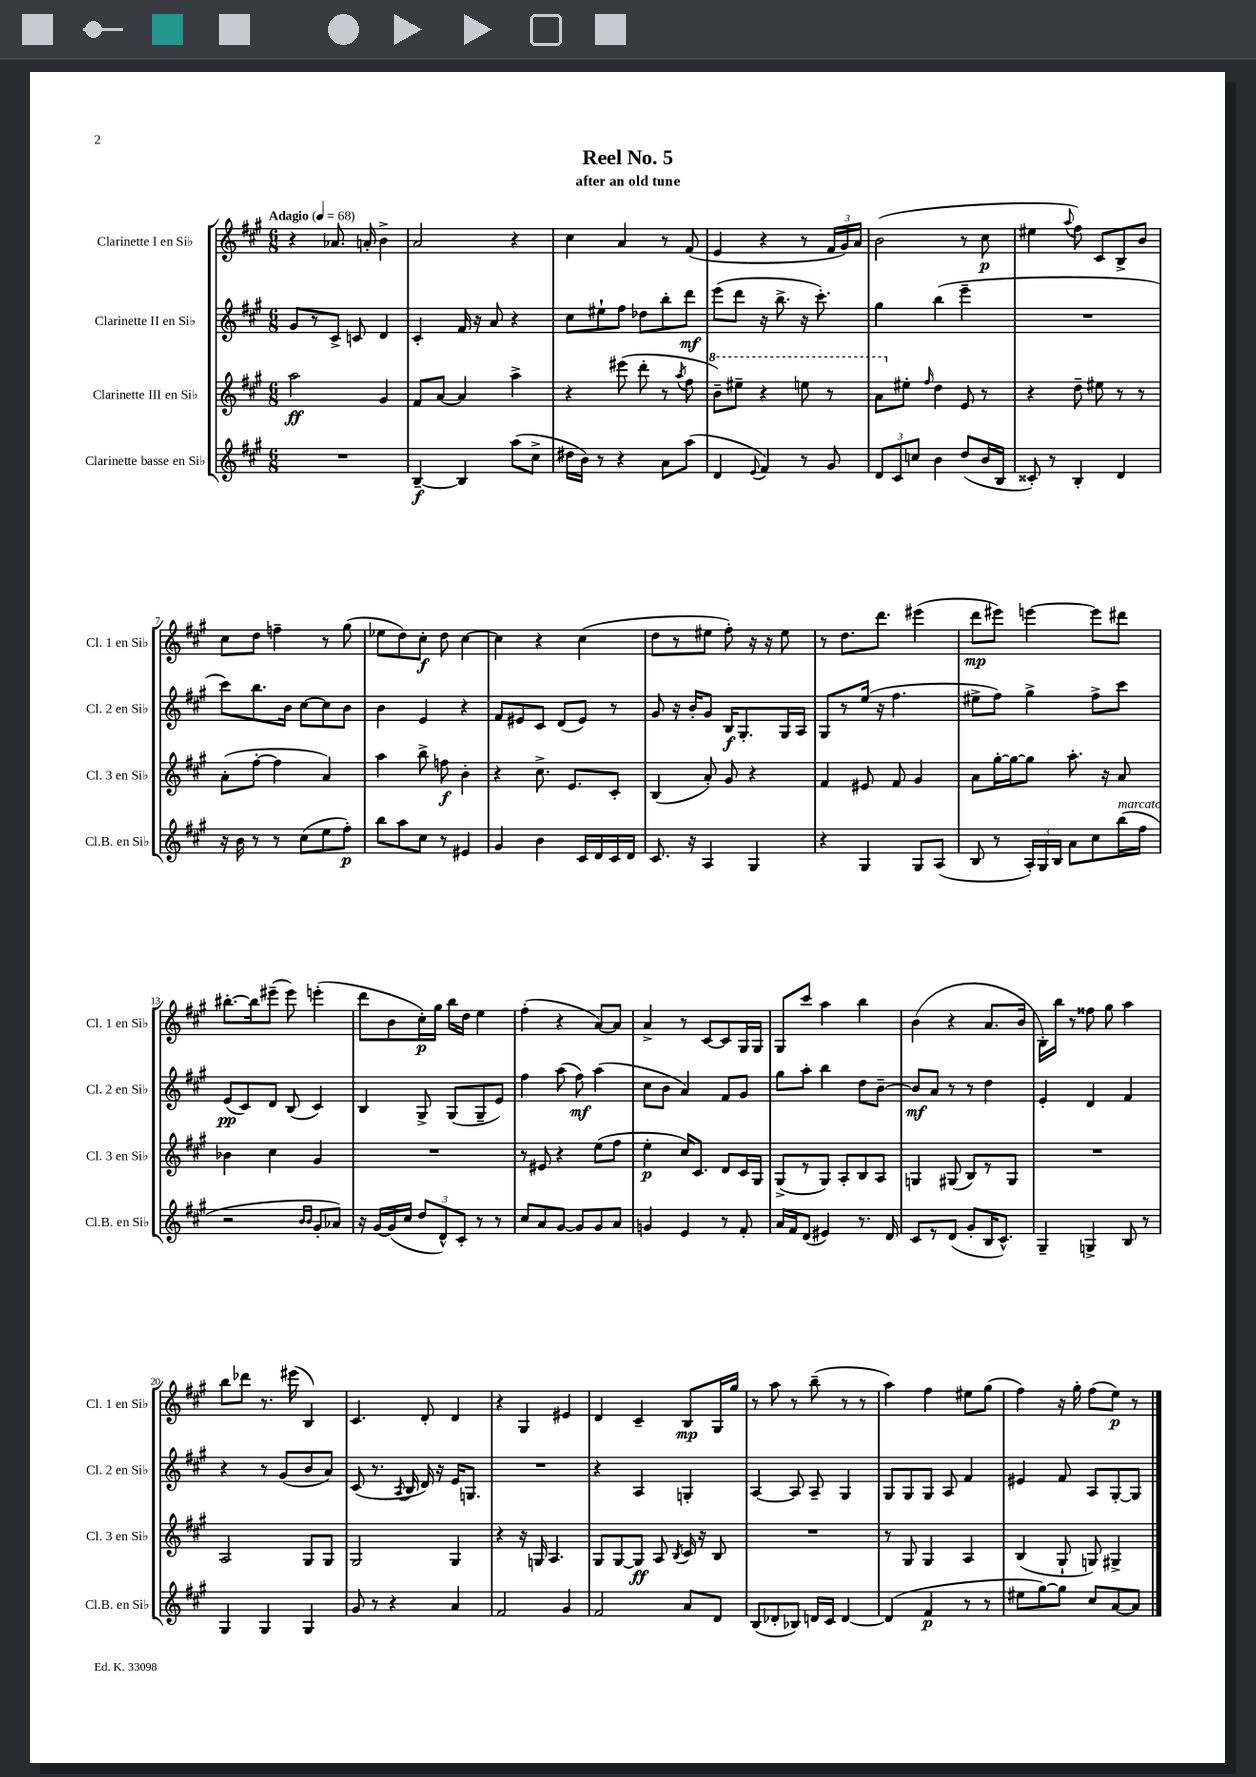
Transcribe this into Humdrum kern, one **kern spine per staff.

**kern	**kern	**kern	**kern
*staff4	*staff3	*staff2	*staff1
*clefG2	*clefG2	*clefG2	*clefG2
*k[f#c#g#]	*k[f#c#g#]	*k[f#c#g#]	*k[f#c#g#]
*M6/8	*M6/8	*M6/8	*M6/8
*MM68	*MM68	*MM68	*MM68
2.r	2aa	8g#	4r
.	.	8r	.
.	.	8c#^	8.a-
.	.	8c	.
.	.	.	16a'
.	4g#	4d	4b^
=	=	=	=
[4B~	8f#	4c#'	2a
.	[8a	.	.
4B]	4a]	16f#	.
.	.	16r	.
.	.	8a	.
(8aa	4aa^	4r	4r
8cc#^	.	.	.
=	=	=	=
16dd#	4r	8cc#	4cc#
16b)	.	.	.
8r	.	8ee#`	.
4r	(8eee#	8ff#	4a
.	8ddd'	8dd-	.
8a	8r	8bb'	8r
.	8qaa	.	.
(8aa	8ff#	8ddd	(8f#
=	=	=	=
4d	8bb~)	(8eee	4e
.	8eee#~	8ddd	.
8qqe	.	.	.
4f#)	4r	16r	4r
.	.	8.bb^	.
8r	8eee	16r	8r
.	.	8.ccc#')	.
8g#	8r	.	24f#
.	.	.	24g#)
.	.	.	24a
=	=	=	=
12d	8aa	4gg#	(2b
12c#	.	.	.
.	8ee#'	.	.
12cc	.	.	.
.	16qqff#	.	.
4b	4dd	(4bb	.
(8dd	8e	4eee~	8r
16b	8r	.	8cc#
16B	.	.	.
=	=	=	=
8c##')	4r	2.r	4ee#
8r	.	.	.
.	.	.	8qqaa
4B'	8dd~	.	8ff#)
.	8ee#	.	8c#
4d	8r	.	8B^
.	8r	.	8b
=	=	=	=
16r	(8a'	8ccc#)	8cc#
16b	.	.	.
8r	[8ff#'	8.bb	8dd
8r	4ff#]	.	4ff~
.	.	16b	.
(8cc#	.	[8cc#	.
8ee	4a)	8cc#]	8r
8ff#')	.	8b	(8gg#
=	=	=	=
8bb	4aa	4b	8ee-
8aa	.	.	8dd)
8cc#	8bb^	4e	8cc#'
8r	8ff	.	8dd
4e#	4b'	4r	[4cc#
=	=	=	=
4g#	4r	8f#	4cc#]
.	.	8e#	.
4b	8.cc#^	8c#	4r
.	.	(8d	.
.	8.e	.	.
16c#	.	8e#)	(4cc#
16d	.	.	.
16c#	8c#'	8r	.
16d	.	.	.
=	=	=	=
8.c#	(4B	8g#	8dd
.	.	16r	8r
16r	.	16b'	.
4A	8a')	8g#	8ee#
.	8g#	16B	8ff#')
.	.	8.G#'	.
4G#	4r	.	16r
.	.	.	16r
.	.	16G#	8ee#
.	.	16A	.
=	=	=	=
4r	4f#	8G#	8r
.	.	8r	8.dd
4G#	8e#	(16ee	.
.	.	16r	8.ddd
.	8f#	4.ff#	.
8G#	4g#	.	(4eee#
(8A	.	.	.
=	=	=	=
8B	8a	8ee#^	8ddd
8r	[16gg#'	8ff#)	8eee#)
.	16gg#_	.	.
24A')	8gg#]	4gg#^	[4eee
24G#	.	.	.
24B	.	.	.
8a	8.aa'	.	.
8cc#	.	8ff#^	8eee]
.	16r	.	.
(16bb	8a	8ccc#	8ddd#
16ff#	.	.	.
=	=	=	=
2r	4b-	(8e	[8.bb#'
.	.	8c#)	.
.	.	.	16bb#]
.	4cc#	8d	(8eee#~
.	.	(8B	8eee#)
16qqb	.	.	.
16qqb	.	.	.
8g#'	4g#	4c#)	(4eee'
8a-)	.	.	.
=	=	=	=
16r	2.r	4B	8ddd
[16g#	.	.	.
(16g#]	.	.	8b
16cc#	.	.	.
12dd	.	8G#^	16cc#')
.	.	.	16gg#
12d^^)	.	.	.
.	.	(8G#	16bb
12c#'	.	.	.
.	.	.	16dd
8r	.	8G#~	4ee
8r	.	8e)	.
=	=	=	=
8cc#	8r	4ff#	(4ff#'
8a	8e#	.	.
[8g#	4r	(8aa	4r
8g#]	.	8ff#)	.
8g#	(8ee	(4aa	[8a)
8a	8ff#	.	8a]
=	=	=	=
4g	4ee'	8cc#	4a^
.	.	8b	.
4e	16cc#)	4a)	8r
.	8.c#	.	.
.	.	.	[8c#
8r	8d	8f#	8c#]
8f#'	16c#	8g#	16G#
.	16G#	.	16G#
=	=	=	=
16a	(8G#^	8gg#	8G#
16f#	.	.	.
(8d	8r	8aa'	8ccc#
4e#)	8G#)	4bb	4aa
.	8A'	.	.
8.r	8B	8dd	4bb
.	8A	[8b~	.
16d	.	.	.
=	=	=	=
8c#	4G	8b]	(4b
8r	.	8a	.
(8d	(8G#	8r	4r
8g#'	8B)	8r	.
16B	8r	4dd	8.a
8.c#^^)	.	.	.
.	8G#	.	.
.	.	.	16b
=	=	=	=
4G#~	2.r	4e'	16B')
.	.	.	16bb
.	.	.	8r
4G^	.	4d	8ff##
.	.	.	8gg#
8B	.	4f#	4aa
8r	.	.	.
=	=	=	=
4G#	2A	4r	8bb
.	.	.	8ddd-
4G#	.	8r	8.r
.	.	(8g#	.
.	.	.	(16eee#
4G#	8G#	8b	4B)
.	8G#	8a)	.
=	=	=	=
8g#	2G#	(8c#	4.c#
8r	.	8.r	.
4r	.	.	.
.	.	8qA	.
.	.	16B	.
.	.	16d)	8d'
.	.	16r	.
4a	4G#	16e	4d
.	.	8.G	.
=	=	=	=
2f#	4r	2.r	4r
.	16r	.	4G#
.	16G	.	.
.	4.A	.	.
4g#	.	.	4e#
=	=	=	=
2f#	8G#	4r	4d
.	[8G#	.	.
.	8G#]	4A	4c#~
.	8A	.	.
.	8qB	.	.
8a	16c#	4G'	8B
.	16r	.	.
8d	8B	.	16G#
.	.	.	16gg#
=	=	=	=
(8B	2.r	[4A	8r
8d-'	.	.	8aa
8B-)	.	8A]	8r
16d	.	8A~	(8bb~
16c#	.	.	.
[4d	.	4G#	8r
.	.	.	8r
=	=	=	=
(4d]	8r	8G#	4aa)
.	8G#	8G#	.
4f#	4G#	8G#	4ff#
.	.	8A	.
8r	4A	4f#	8ee#
8r	.	.	(8gg#
=	=	=	=
8ee#	(4B	4e#	4ff#)
[8gg#)	.	.	.
8gg#]	8G#`	8f#	16r
.	.	.	16gg#'
8cc#	8G)	8A	(8ff#
[8a	4G#^	[8G#'	8ee)
8a]	.	8G#]	8r
==	==	==	==
*-	*-	*-	*-
